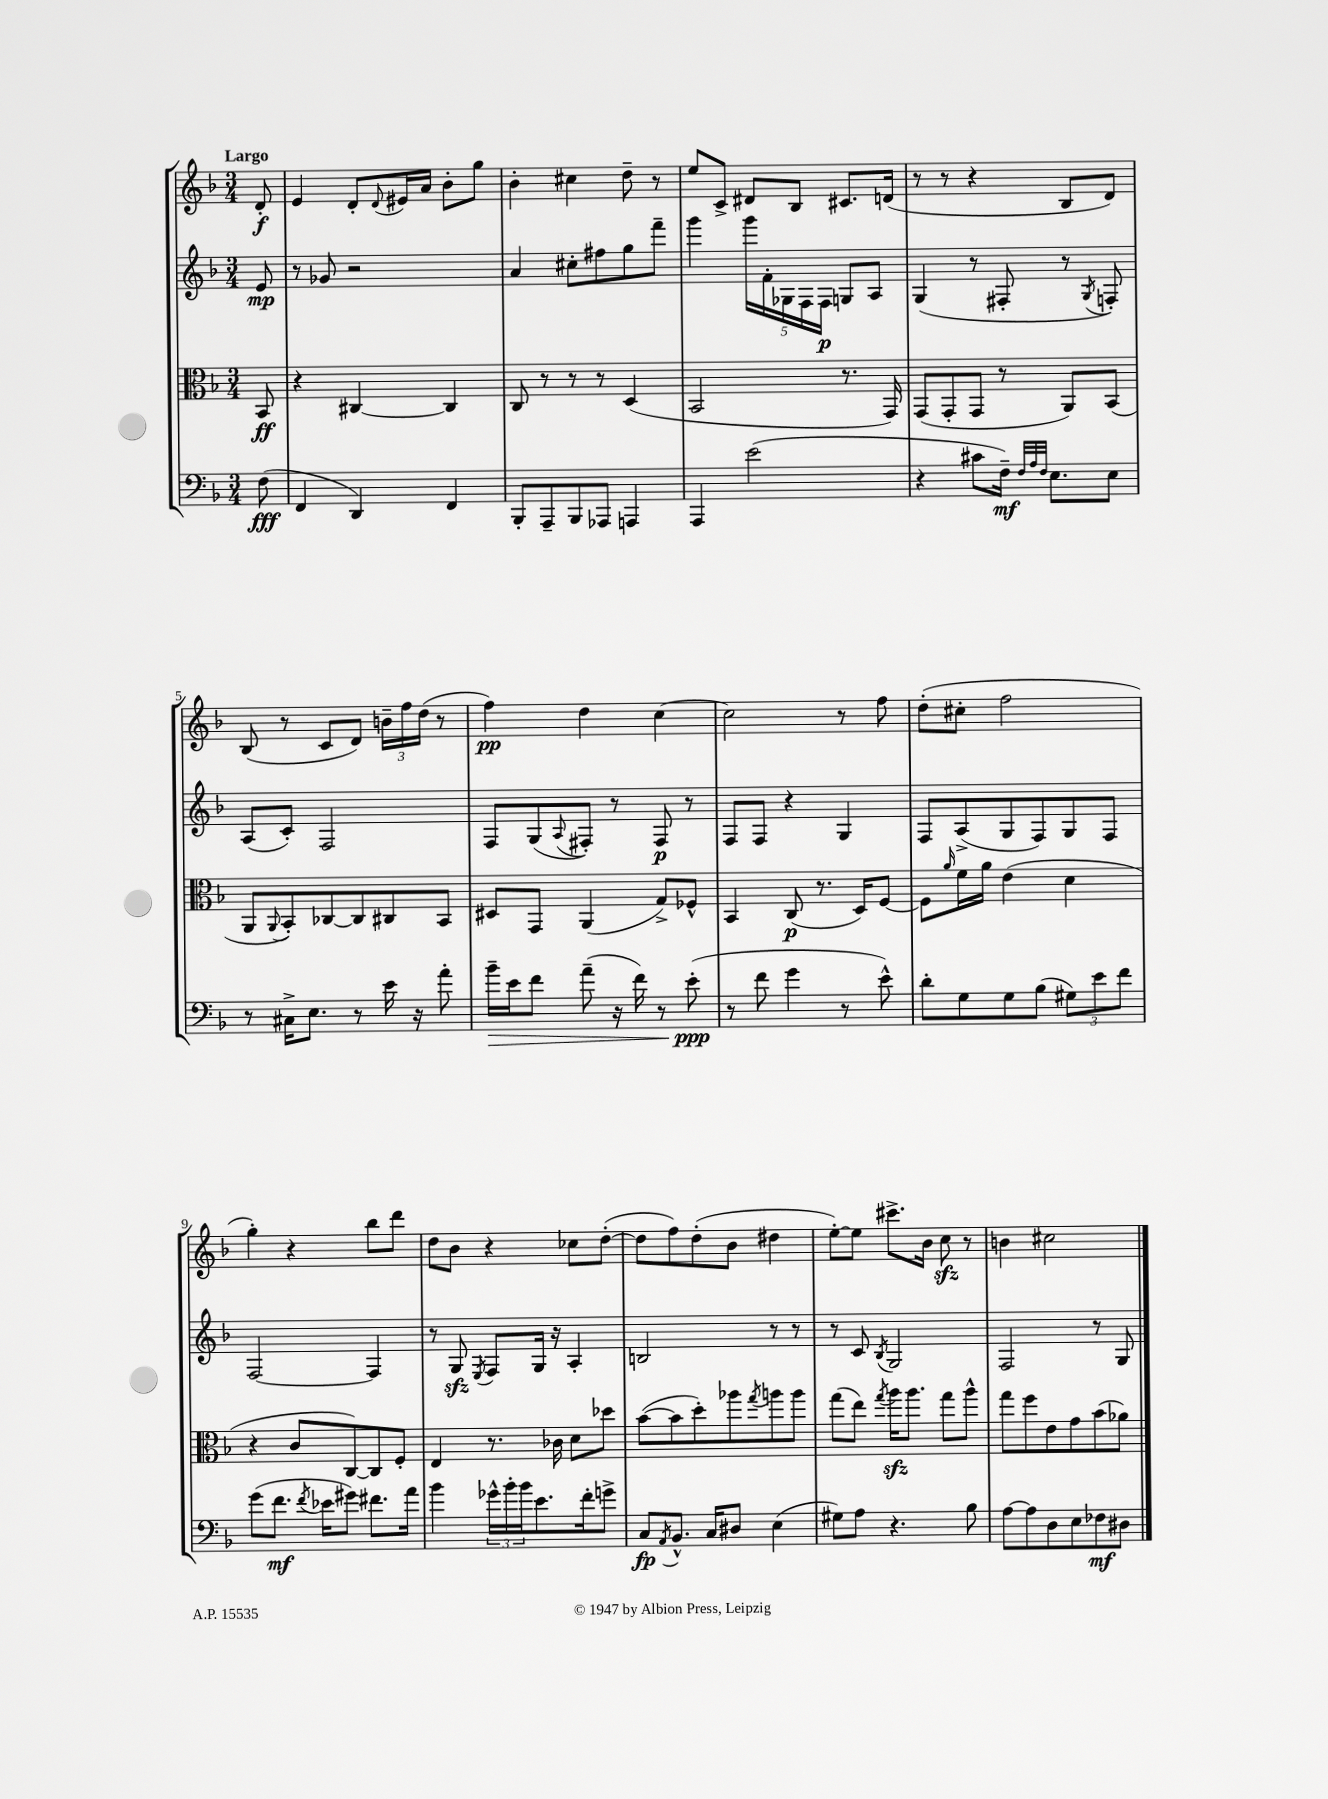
<<
\new StaffGroup <<
\new Staff = "s0" {
    \clef treble \key f \major \numericTimeSignature \time 3/4 \partial 8 \tempo "Largo"
    d'8-.\f |
    e'4 d'8-. \appoggiatura { d'8 } eis'16 a'16 bes'8-. g''8 |
    bes'4-. cis''4 d''8-- r8 |
    e''8 c'8-> dis'8 bes8 cis'8. d'16( |
    r8 r8 r4 bes8 d'8) |
    bes8( r8 c'8 d'8) \tuplet 3/2 { b'16-- f''16 d''16( } r8 |
    f''4\pp) d''4 c''4~ |
    c''2 r8 f''8 |
    d''8-.( cis''8-. f''2 |
    g''4-.) r4 bes''8 d'''8 |
    d''8 bes'8 r4 ces''8 d''8~-.( |
    d''8 f''8) d''8-.( bes'8 dis''4 |
    e''8~-.) e''8 cis'''8.-> bes'16 c''8\sfz r8 |
    b'4 cis''2 \bar "|." |
}
\new Staff = "s1" {
    \clef treble \key f \major \numericTimeSignature \time 3/4 \partial 8
    e'8\mp |
    r8 ges'8 r2 |
    a'4 cis''8-. fis''8 g''8 f'''8-- |
    g'''4 \tuplet 5/4 { g'''16 f'16-. ges16 f16 f16\p } g8 a8 |
    g4( r8 fis8-. r8 \acciaccatura { g8 } f8-.) |
    a8( c'8-.) f2 |
    f8 g8( \appoggiatura { a8 } fis8-.) r8 fis8\p r8 |
    f8 f8 r4 g4 |
    f8 a8->( g8 f8) g8 f8 |
    f2~ f4 |
    r8 g8\sfz \acciaccatura { e8 } f8 g16 r16 a4-. |
    b2 r8 r8 |
    r8 c'8 \acciaccatura { bes8 } g2 |
    f2 r8 g8 \bar "|." |
}
\new Staff = "s2" {
    \clef alto \key f \major \numericTimeSignature \time 3/4 \partial 8
    bes,8\ff |
    r4 cis4~ cis4 |
    c8 r8 r8 r8 d4( |
    bes,2 r8. g,16) |
    g,8( g,8-. g,8 r8 a,8) bes,8( |
    a,8 \appoggiatura { a,8 } bes,8-.) ces8~ ces8 cis8 bes,8 |
    dis8 g,8 a,4( g8->) fes8-^ |
    bes,4 c8\p( r8. d16) f8~ |
    f8 \grace { a'16 } f'16 a'16 e'4( d'4 |
    r4 c'8 c8~) c8 f8-. |
    e4 r8. ces'16 d'8 des''8 |
    bes'8~( bes'8 d''8-.) aes''8 \acciaccatura { g''8 } a''8 a''8 |
    g''8( e''8) \acciaccatura { g''8 } a''16\sfz a''8. g''8 a''8-^ |
    g''8 f''8 e'8 g'8 bes'8( aes'8) \bar "|." |
}
\new Staff = "s3" {
    \clef bass \key f \major \numericTimeSignature \time 3/4 \partial 8
    f8\fff( |
    f,4 d,4) f,4 |
    bes,,8-. a,,8-- bes,,8 aes,,8 a,,4 |
    a,,4 e'2( |
    r4 cis'8 f16--\mf) \grace { f32 a32 f32 } e8. e8 |
    r8 cis16-> e8. r8 e'16 r16 a'8-. |
    bes'16--\> e'16 f'8 a'8--( r16 f'16) r8 e'8-.\ppp\!( |
    r8 f'8 g'4 r8 e'8-^) |
    d'8-. g8 g8 bes8( \tuplet 3/2 { gis8) e'8 f'8 } |
    g'8( f'8.\mf \acciaccatura { f'8 } ees'16 gis'8) fis'8. a'16 |
    bes'4 \tuplet 3/2 { ges'16-^ bes'16-. bes'16 } e'8. f'16-. g'8-> |
    c8\fp \acciaccatura { a,8 } bes,8.-^ c16 dis8 e4( |
    gis8) a8 r4. bes8 |
    a8~ a8 d8 e8 fes8\mf dis8 \bar "|." |
}
>>
>>
